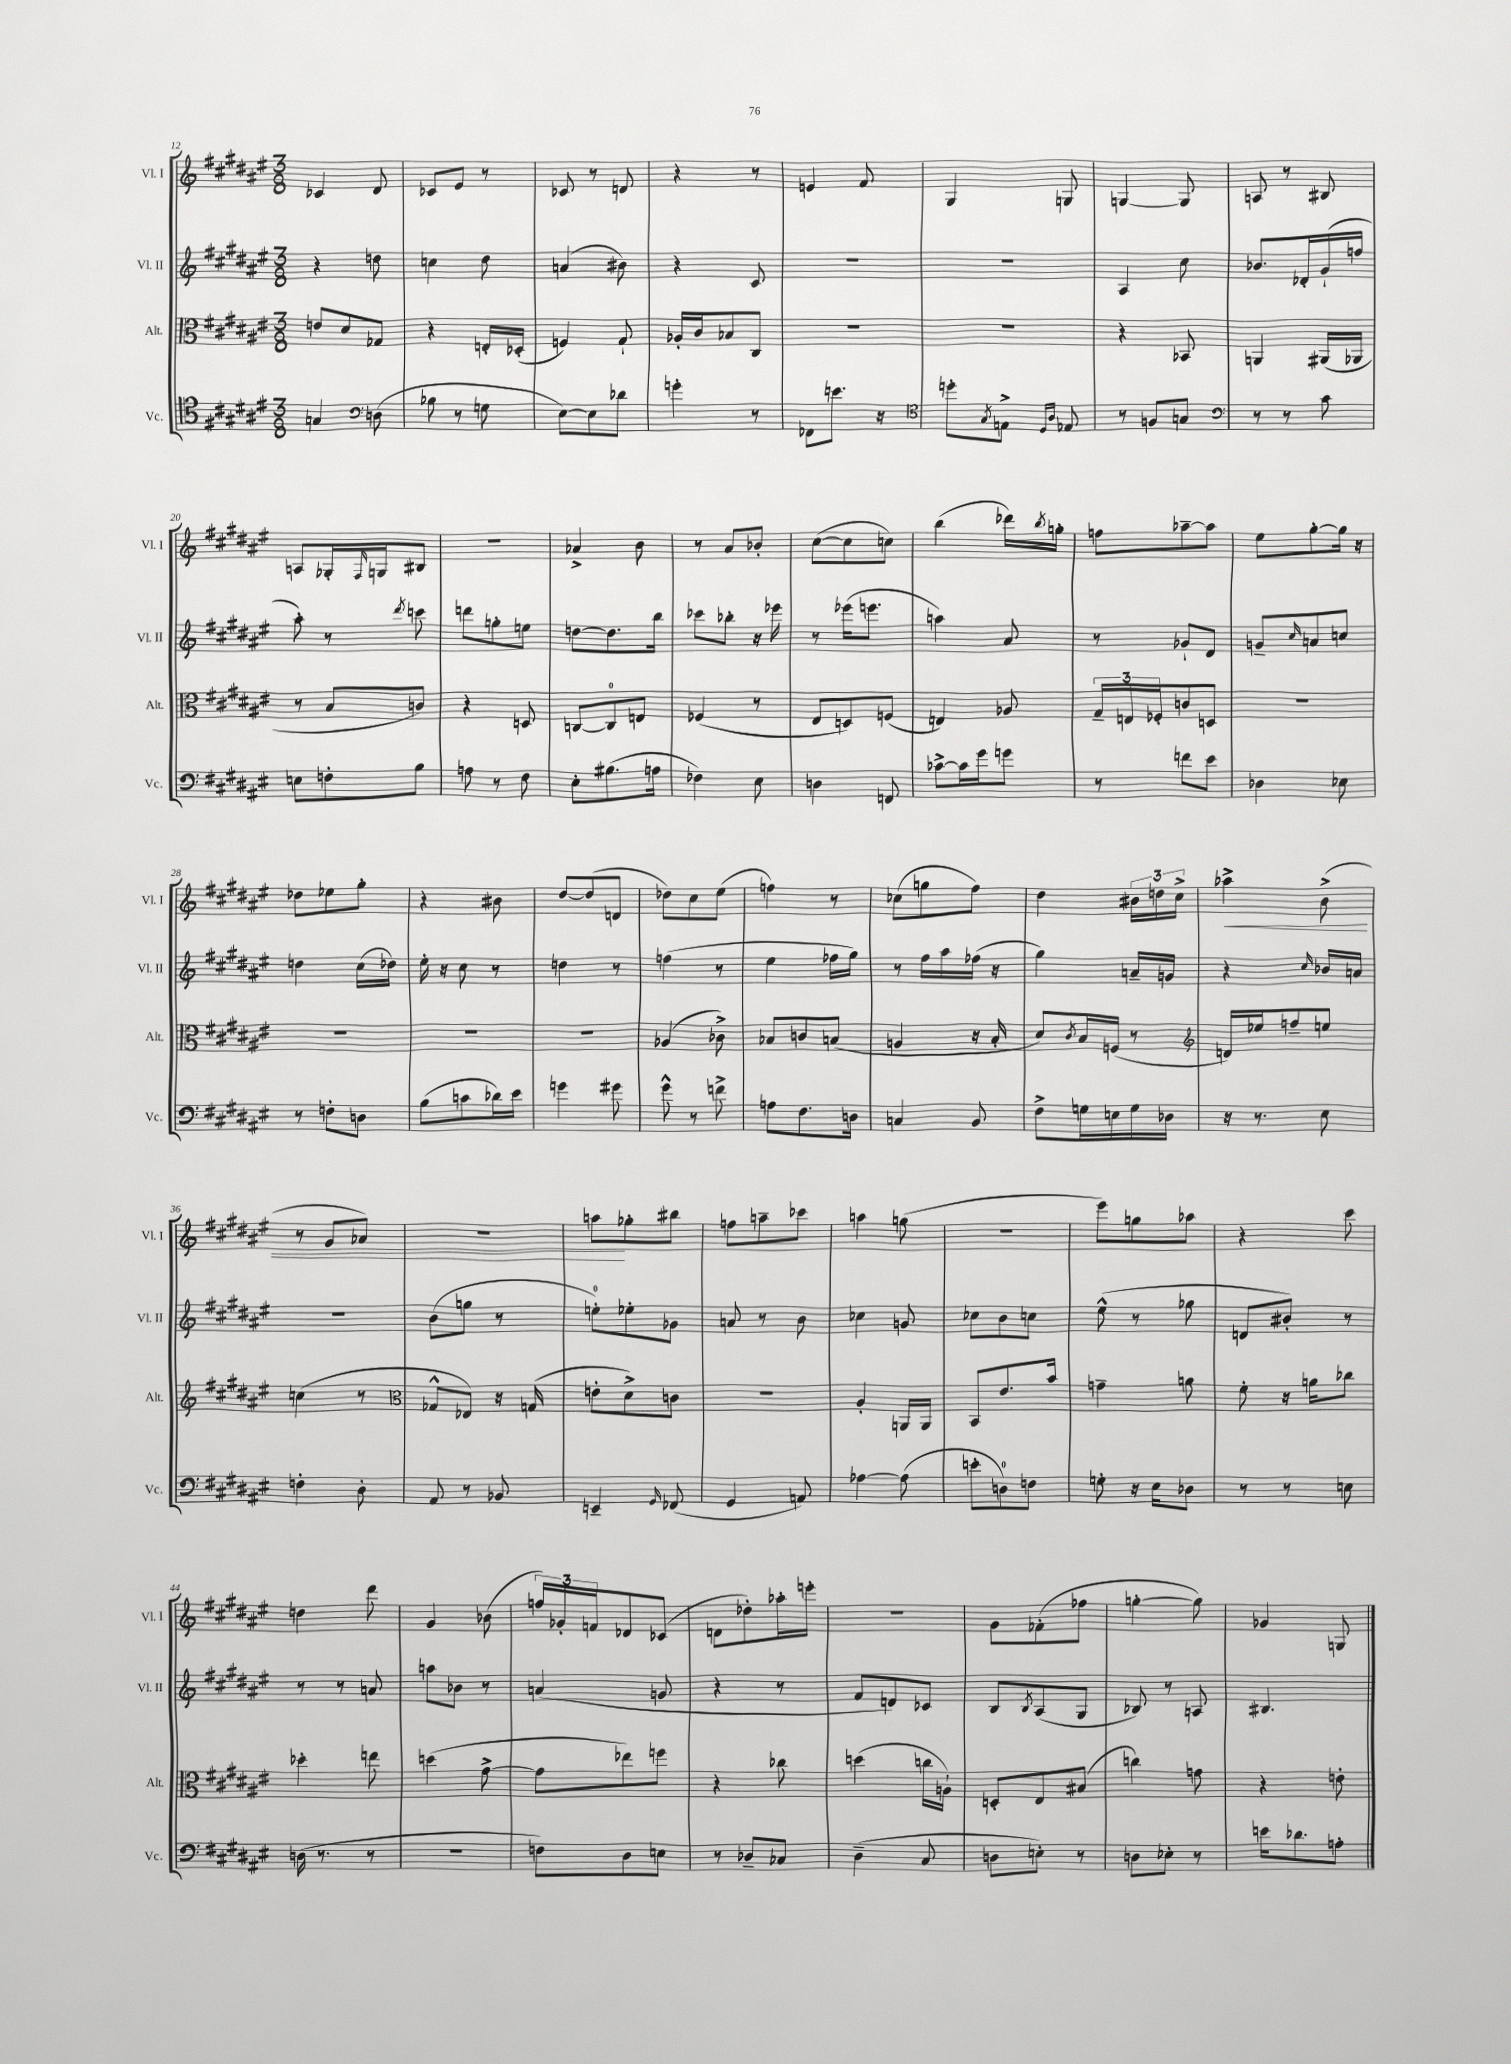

**kern	**kern	**kern	**kern	**dynam
*part4	*part3	*part2	*part1	*part1
*staff4	*staff3	*staff2	*staff1	*staff1
*I"Vc.	*I"Alt.	*I"Vl. II	*I"Vl. I	*
*I'Vc.	*I'Alt.	*I'Vl. II	*I'Vl. I	*
*clefC4	*clefC3	*clefG2	*clefG2	*
*k[f#c#g#d#a#e#]	*k[f#c#g#d#a#e#]	*k[f#c#g#d#a#e#]	*k[f#c#g#d#a#e#]	*
*M3/8	*M3/8	*M3/8	*M3/8	*
=12	=12	=12	=12	=12
4Gn/	8en/L	4r	4c-X/	.
.	8d#/	.	.	.
*clefF4	*	*	*	*
(8Dn\	8G-X/J	8ddn\	8d#/	.
=13	=13	=13	=13	=13
8B-X\	4r	4ccn\	8c-X/L	.
8r	.	.	8e#/J	.
8Gn\	16En'/LL	8dd#\	8r	.
.	(16D-X'/JJ	.	.	.
=14	=14	=14	=14	=14
[8E#\L)	4Fn/)	(4an/	8c-X/	.
8E#\]	.	.	8r	.
8d-X\J	8G#`/	8b#X\)	8dn/	.
=15	=15	=15	=15	=15
4gn'\	16A-X'/LL	4r	4r	.
.	16c#/J	.	.	.
.	8B-X/	.	.	.
8r	8C#/J	8c#/	8r	.
=16	=16	=16	=16	=16
8FF-X\L	4.r	4.r	4en/	.
8.en\J	.	.	.	.
.	.	.	8f#/	.
16r	.	.	.	.
=17	=17	=17	=17	=17
*clefC4	*	*	*	*
8ddn'\L	4.r	4.r	4G#/	.
8qG#/	.	.	.	.
8En^\J	.	.	.	.
16qqD#/LL	.	.	.	.
16qqA#/JJ	.	.	.	.
8E-X/	.	.	8Gn/	.
=18	=18	=18	=18	=18
8r	4r	4A#/	[4Gn/	.
8Fn/L	.	.	.	.
8Gn/J	8BB-X/	8cc#\	8G/]	.
=19	=19	=19	=19	=19
*clefF4	*	*	*	*
8r	4AAn/	8.b-X/L	8An/	.
8r	.	.	8r	.
.	.	16d-X'/L	.	.
8c#\	(16AA#X/LL	(16g#`/	8B#X/	.
.	16AA-X/JJ	16ffn/JJ	.	.
!!LO:LB:g=z
=20	=20	=20	=20	=20
8En\L	8r	8aa#'\)	8An/L	.
8Fn'\	8B/L	8r	16G-X'/L	.
.	.	.	16qqF#/	.
.	.	.	16Gn/J	.
.	.	8qddd#/	.	.
8B\J	8cn/J)	8cccn\	8B#X/J	.
=21	=21	=21	=21	=21
8An\	4r	8dddn\L	4.r	.
8r	.	8ggn'\	.	.
8F#\	8Dn/	8een\J	.	.
=22	=22	=22	=22	=22
8E#'\L	[8Cn/L	[8ddn\L	4a-X^/	.
(8.B#X\	8C/]	8.dd\]	.	.
.	8En/J	.	8b\	.
16An\Jk	.	16bb\Jk	.	.
=23	=23	=23	=23	=23
4F-X\)	(4F-X/	8ccc-X\L	8r	.
.	.	8bb-X'\J	8a#/L	.
8E#\	8r	16r	8b-X'/J	.
.	.	16eee-X\	.	.
=24	=24	=24	=24	=24
4Dn\	8E#/L	8r	([8cc#\L	.
.	8Dn/)	(16eee-X\KL	8cc#\]	.
.	.	8.eeen\J	.	.
8FFn/	(8Fn/J	.	8ccn\J)	.
=25	=25	=25	=25	=25
[8c-X^\L	4En/)	4aan\)	(4bb\	.
16c-\L]	.	.	.	.
16g#\J	.	.	.	.
8gn\J	8A-X/	8a#/	16ddd-X\LL)	.
.	.	.	8qbb/	.
.	.	.	16ggn'\JJ	.
=26	=26	=26	=26	=26
8r	24G#~/LL	8r	8ffn\L	.
.	24En/	.	.	.
.	24F-X'/J	.	.	.
8fn\L	8cn/	8g-X`/L	[8aa-X~\	.
8e#\J	8Dn/J	8d#/J	8aa-\J]	.
=27	=27	=27	=27	=27
4D-X\	4.r	8gn~/L	8ee#\L	.
.	.	16qqcc#/	.	.
.	.	8an/	[8gg#'\	.
8E-X\	.	8ccn/J	16gg#\Jk]	.
.	.	.	16r	.
!!LO:LB:g=z
=28	=28	=28	=28	=28
8r	4.r	4ddn\	8dd-X\L	.
8Fn'\L	.	.	8ee-X\	.
8Dn\J	.	(16cc#\LL	8gg#'\J	.
.	.	16dd-X\JJ)	.	.
=29	=29	=29	=29	=29
(8B\L	4.r	16ee#'\	4r	.
.	.	16r	.	.
8cn\	.	8cc#\	.	.
16d-X\L)	.	8r	8b#X\	.
16e#\JJ	.	.	.	.
=30	=30	=30	=30	=30
4gn\	4.r	4ddn\	[8dd#/L	.
.	.	.	(8dd#/]	.
8g#X\	.	8r	8dn/J	.
=31	=31	=31	=31	=31
8g#^^\	(4A-X/	(4ffn\	8dd-X\L)	.
8r	.	.	8cc#\	.
8fn^\	8c-X^\)	8r	(8ee#\J	.
=32	=32	=32	=32	=32
8An\L	8B-X/L	4ee#\	4ffn\)	.
8.F#\	8cn/	.	.	.
.	(8Bn/J	16ff-X\LL	8r	.
16Dn\Jk	.	16gg#\JJ)	.	.
=33	=33	=33	=33	=33
4Cn/	4An/	8r	(8cc-X\L	.
.	.	16ff#\LL	8ggn\	.
.	.	16aa#\	.	.
8BB/	16r	(16ff-X\JJ	8ff#\J)	.
.	16B'/	16r	.	.
=34	=34	=34	=34	=34
8F#^\L	8d#/L)	4gg#\)	4dd#\	.
.	8qc#/	.	.	.
16Gn\L	16B/L	.	.	.
16En\	(16Fn/JJ	.	.	.
16G\	8r	16an~/LL	24b#X\LL	.
.	.	.	24ddn\	.
16D-X\JJ	.	16gn/JJ	.	.
.	.	.	24cc#^\JJ	.
=35	=35	=35	=35	=35
*	*clefG2	*	*	*
!	!	!	!	!LO:HP:b
16r	16dn/LL)	4r	4aa-X^\	<
8.r	16ee-X/J	.	.	.
.	8ffn~/	.	.	.
.	.	16qqcc#/	.	.
8E#\	8een/J	16b-X/LL	(8b^\	.
.	.	16an/JJ	.	.
!!LO:LB:g=z
=36	=36	=36	=36	=36
4Fn'\	(4ccn\	4.r	8r	.
.	.	.	8g#/L	.
8D#'\	8r	.	8a-X/J)	.
=37	=37	=37	=37	=37
*	*clefC3	*	*	*
8AA#/	8G-X^^/L	(8b\L	4.r	.
8r	8E-X/J)	8ggn\J	.	.
8BB-X/	16r	8r	.	.
.	(16Gn/	.	.	.
=38	=38	=38	=38	=38
4EEn~/	8en'\L	8een'\L)	8aan\L	.
.	8d#^\)	8ee-X'\	8gg-X'\	[
16qqGG#/	.	.	.	.
(8FF-X/	8cn\J	8g-X\J	8bb#X\J	.
=39	=39	=39	=39	=39
4GG#/	4.r	8an/	8ffn\L	.
.	.	8r	8aan~\	.
8AAn/)	.	8b\	8ccc-X\J	.
=40	=40	=40	=40	=40
[4A-X\	4A#'/	4cc-X\	4aan\	.
(8A-\]	16AAn/LL	8gn/	(8ggn\	.
.	16AA/JJ	.	.	.
=41	=41	=41	=41	=41
8en'\L	8BB/L	8cc-X\L	4.r	.
8Dn\)	8.e#/	8b\	.	.
8Fn\J	.	8ccn\J	.	.
.	16b/Jk	.	.	.
=42	=42	=42	=42	=42
8Gn'\	4gn~\	(8ee#^^\	8eee#\L)	.
16r	.	8r	8ggn\	.
16E#\KL	.	.	.	.
8D-X\J	8an\	8gg-X\	8aa-X\J	.
=43	=43	=43	=43	=43
8r	8f#'\	8dn/L	4r	.
8r	16r	8b#X'/J)	.	.
.	16an\KL	.	.	.
8En\	8cc-X\J	8r	8ccc#\	.
!!LO:LB:g=z
=44	=44	=44	=44	=44
(16Dn\	4dd-X'\	8r	4ddn\	.
8.r	.	.	.	.
.	.	8r	.	.
8r	8een\	8an/	8ddd#\	.
=45	=45	=45	=45	=45
4.r	(4ddn\	8aan\L	4g#/	.
.	.	8b-X\J	.	.
.	[8g#^\	8r	(8b-X\	.
=46	=46	=46	=46	=46
8Fn\L)	8g#\L]	(4an/	24ffn/LL)	.
.	.	.	24g-X'/	.
.	.	.	24fn/J	.
8D#\	8ee-X\)	.	8d-X/	.
8En\J	8ffn\J	8gn/	(8c-X/J	.
=47	=47	=47	=47	=47
8r	4r	4r	8dn\L	.
8D-X~/L	.	.	8dd-X'\)	.
8C-X/J	8cc-X\	8r	16aa-X'\L	.
.	.	.	16eeen'\JJ	.
=48	=48	=48	=48	=48
(4D#~\	(4ddn\	8f#/L	4.r	.
.	.	8dn/)	.	.
8C#/	16ccn\LL	8c-X/J	.	.
.	16An`\JJ)	.	.	.
=49	=49	=49	=49	=49
8Dn\L	8Dn'/L	8B/L	8g#\L	.
.	.	8qB/	.	.
8En'\J)	8E#/	(8A#/	(8f-X'\	.
8r	(8B#X/J	8G#/J	8ff-X\J	.
=50	=50	=50	=50	=50
8Dn\L	4ccn\)	8B-X/)	[4ggn'\	.
8E-X'\J	.	8r	.	.
8r	8gn\	8An/	8gg\])	.
=51	=51	=51	=51	=51
16en\KL	4r	4.B#X/	4g-X/	.
8.d-X\	.	.	.	.
8An'\J	8en'\	.	8Gn/	.
==	==	==	==	==
*-	*-	*-	*-	*-
